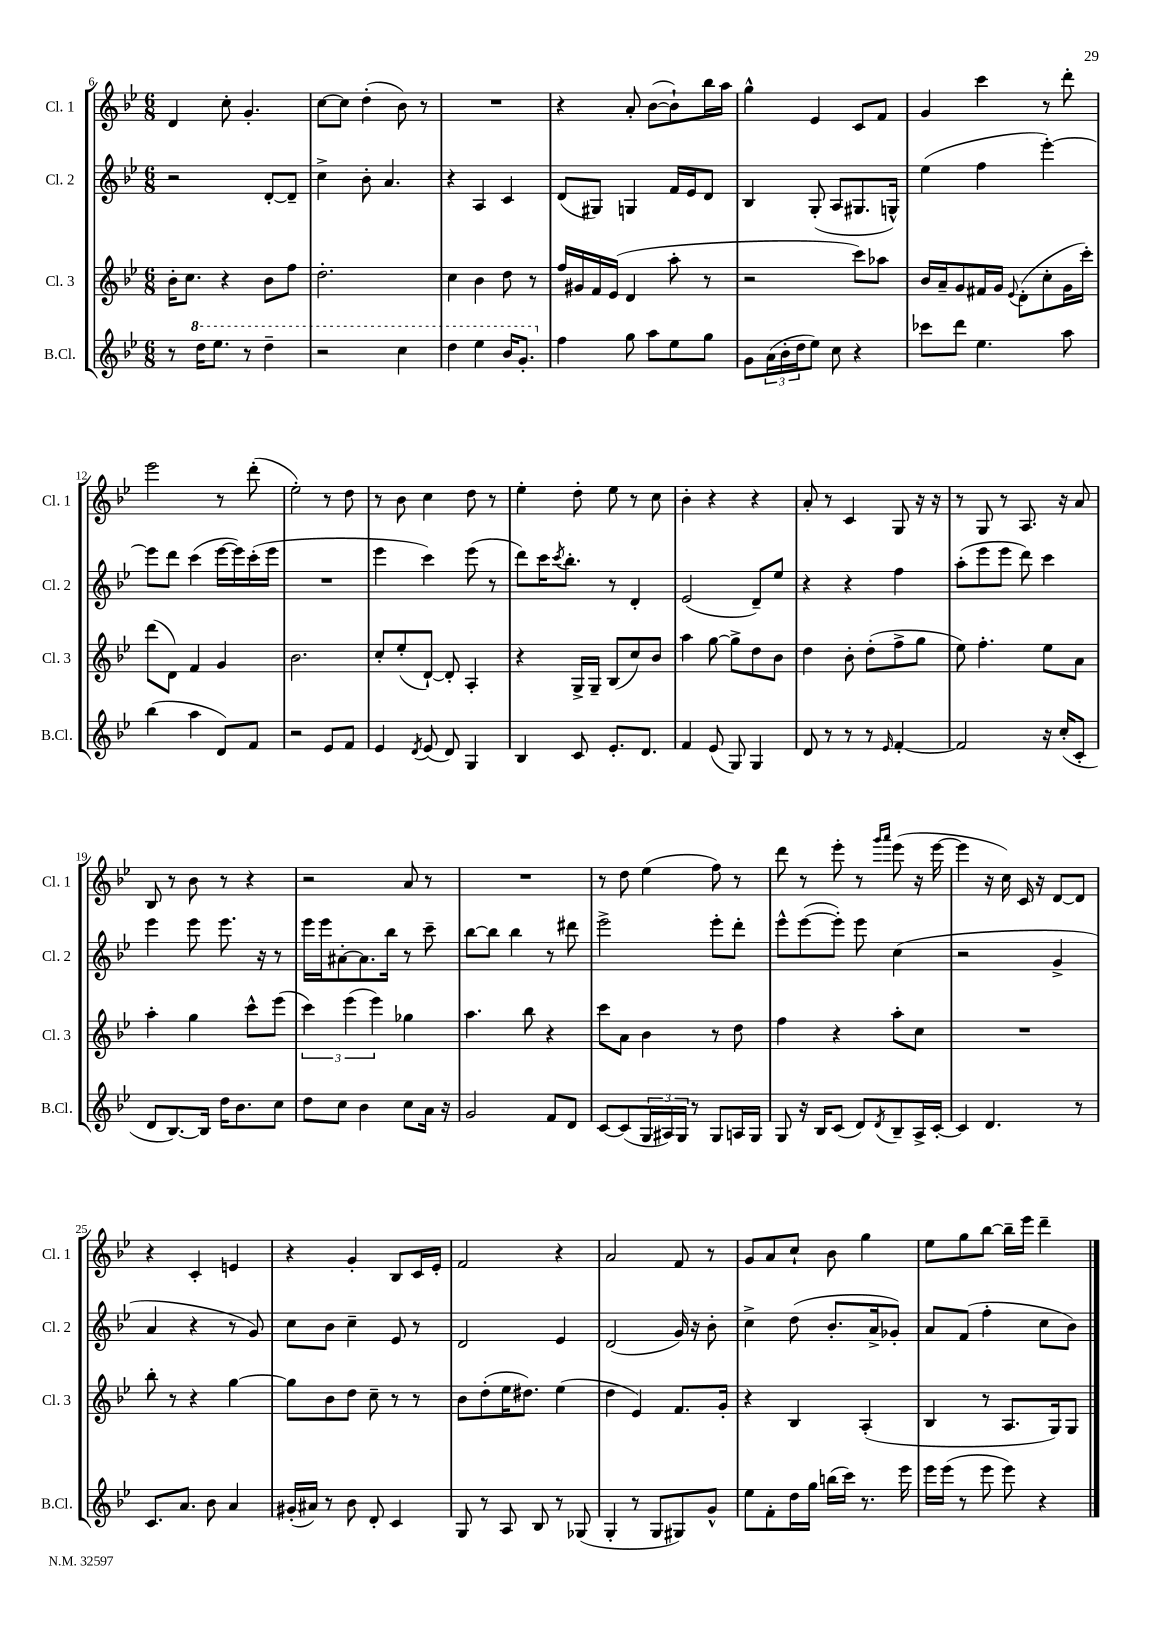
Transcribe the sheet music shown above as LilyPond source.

<<
\new StaffGroup <<
\new Staff = "s0" \with { instrumentName = "Cl. 1" shortInstrumentName = "Cl. 1" } {
    \clef treble \key bes \major \numericTimeSignature \time 6/8
    d'4 c''8-. g'4.-. |
    c''8~ c''8 d''4-.( bes'8) r8 |
    R2. |
    r4 a'8-. bes'8~( bes'8-!) bes''16 a''16 |
    g''4-^ ees'4 c'8 f'8 |
    g'4 c'''4 r8 d'''8-. |
    ees'''2 r8 d'''8-.( |
    ees''2-.) r8 d''8 |
    r8 bes'8 c''4 d''8 r8 |
    ees''4-. d''8-. ees''8 r8 c''8 |
    bes'4-. r4 r4 |
    a'8-. r8 c'4 g8 r16 r16 |
    r8 g8 r8 a8. r16 a'8 |
    bes8 r8 bes'8 r8 r4 |
    r2 a'8 r8 |
    R2. |
    r8 d''8 ees''4( f''8) r8 |
    d'''8 r8 ees'''8-. r8 \grace { g'''16 a'''16 } ees'''8( r16 ees'''16~ |
    ees'''4 r16 c''16) c'16 r16 d'8~ d'8 |
    r4 c'4-. e'4 |
    r4 g'4-. bes8 c'16 ees'16-. |
    f'2 r4 |
    a'2 f'8 r8 |
    g'8 a'8 c''8-! bes'8 g''4 |
    ees''8 g''8 bes''8~ bes''16-- ees'''16 d'''4-- \bar "|." |
}
\new Staff = "s1" \with { instrumentName = "Cl. 2" shortInstrumentName = "Cl. 2" } {
    \clef treble \key bes \major \numericTimeSignature \time 6/8
    r2 d'8~-. d'8-- |
    c''4-> bes'8-. a'4. |
    r4 a4 c'4 |
    d'8( gis8) g4 f'16 ees'16 d'8 |
    bes4 g8-.( a8 gis8. g16-^) |
    ees''4( f''4 ees'''4~-.) |
    ees'''8 d'''8 c'''4( ees'''16~ ees'''16) c'''16-.( ees'''16 |
    R2. |
    ees'''4 c'''4) ees'''8( r8 |
    d'''8) c'''16 \acciaccatura { c'''8 } bes''8.-. r8 d'4-. |
    ees'2( d'8--) ees''8 |
    r4 r4 f''4 |
    a''8-.( ees'''8 ees'''8 d'''8) c'''4 |
    ees'''4 ees'''8 ees'''8. r16 r8 |
    ees'''16 ees'''16 ais'8~-. ais'8. bes''16 r8 c'''8-- |
    bes''8~ bes''8 bes''4 r8 dis'''8 |
    ees'''2-> ees'''8-. d'''8-. |
    ees'''8-^ ees'''8~( ees'''8-.) ees'''8 c''4( |
    r2 g'4-> |
    a'4 r4 r8 g'8) |
    c''8 bes'8 c''4-- ees'8 r8 |
    d'2 ees'4 |
    d'2( g'16) r16 bes'8-. |
    c''4-> d''8( bes'8.-. a'16-> ges'8-.) |
    a'8 f'8( f''4-. c''8 bes'8) \bar "|." |
}
\new Staff = "s2" \with { instrumentName = "Cl. 3" shortInstrumentName = "Cl. 3" } {
    \clef treble \key bes \major \numericTimeSignature \time 6/8
    bes'16-. c''8. r4 bes'8 f''8 |
    d''2.-. |
    c''4 bes'4 d''8 r8 |
    f''16 gis'16 f'16 ees'16( d'4 a''8-. r8 |
    r2 c'''8) aes''8 |
    bes'16 a'16-- g'8 fis'16 g'16 \appoggiatura { ees'8 } d'8-.( c''8-. g'16 c'''16-.) |
    d'''8( d'8) f'4 g'4 |
    bes'2. |
    c''8-. ees''8-.( d'8~-!) d'8-. a4-. |
    r4 g16-> g16-- bes8( c''8) bes'8 |
    a''4 g''8~ g''8-> d''8 bes'8 |
    d''4 bes'8-. d''8-.( f''8-> g''8 |
    ees''8) f''4.-. ees''8 a'8 |
    a''4-. g''4 c'''8-^ ees'''8( |
    \tuplet 3/2 { c'''4) ees'''4( ees'''4) } ges''4 |
    a''4. bes''8 r4 |
    c'''8 a'8 bes'4 r8 d''8 |
    f''4 r4 a''8-. c''8 |
    R2. |
    bes''8-. r8 r4 g''4~ |
    g''8 bes'8 d''8 c''8-- r8 r8 |
    bes'8 d''8-.( ees''16 dis''8.) ees''4( |
    d''4 ees'4) f'8. g'16-. |
    r4 bes4 a4-.( |
    bes4 r8 a8. g16) g8 \bar "|." |
}
\new Staff = "s3" \with { instrumentName = "B.Cl." shortInstrumentName = "B.Cl." } {
    \clef treble \key bes \major \numericTimeSignature \time 6/8
    r8 \ottava #1 d'''16 ees'''8. r8 d'''4-- |
    r2 c'''4 |
    d'''4 ees'''4 bes''16 g''8.-. \ottava #0 |
    f''4 g''8 a''8 ees''8 g''8 |
    g'8 \tuplet 3/2 { a'16( bes'16-. d''16 } ees''8) c''8 r4 |
    ces'''8 d'''8 ees''4. a''8 |
    bes''4( a''4 d'8) f'8 |
    r2 ees'8 f'8 |
    ees'4 \acciaccatura { d'8 } ees'8( d'8) g4 |
    bes4 c'8 ees'8.-. d'8. |
    f'4 ees'8( g8) g4 |
    d'8 r8 r8 r8 \grace { ees'16 } f'4~-. |
    f'2 r16 c''16-.( c'8-. |
    d'8 bes8.~) bes16 d''16 bes'8. c''8 |
    d''8 c''8 bes'4 c''8 a'16 r16 |
    g'2 f'8 d'8 |
    c'8~ c'8( \tuplet 3/2 { g16 ais16) g16 } r8 g8 a16 g16 |
    g8 r16 bes16 c'8( d'8) \acciaccatura { d'8 } bes8-- a16-> c'16~-. |
    c'4 d'4. r8 |
    c'8. a'8. bes'8 a'4 |
    gis'16-.( ais'16) r8 bes'8 d'8-. c'4 |
    g8 r8 a8 bes8 r8 ges8( |
    g4-. r8 g8 gis8) g'8-^ |
    ees''8 f'8-. d''16 g''16 b''16( c'''16) r8. ees'''16 |
    ees'''16 ees'''16( r8 ees'''8 ees'''8) r4 \bar "|." |
}
>>
>>
\layout { \context { \Score currentBarNumber = #6 } }
